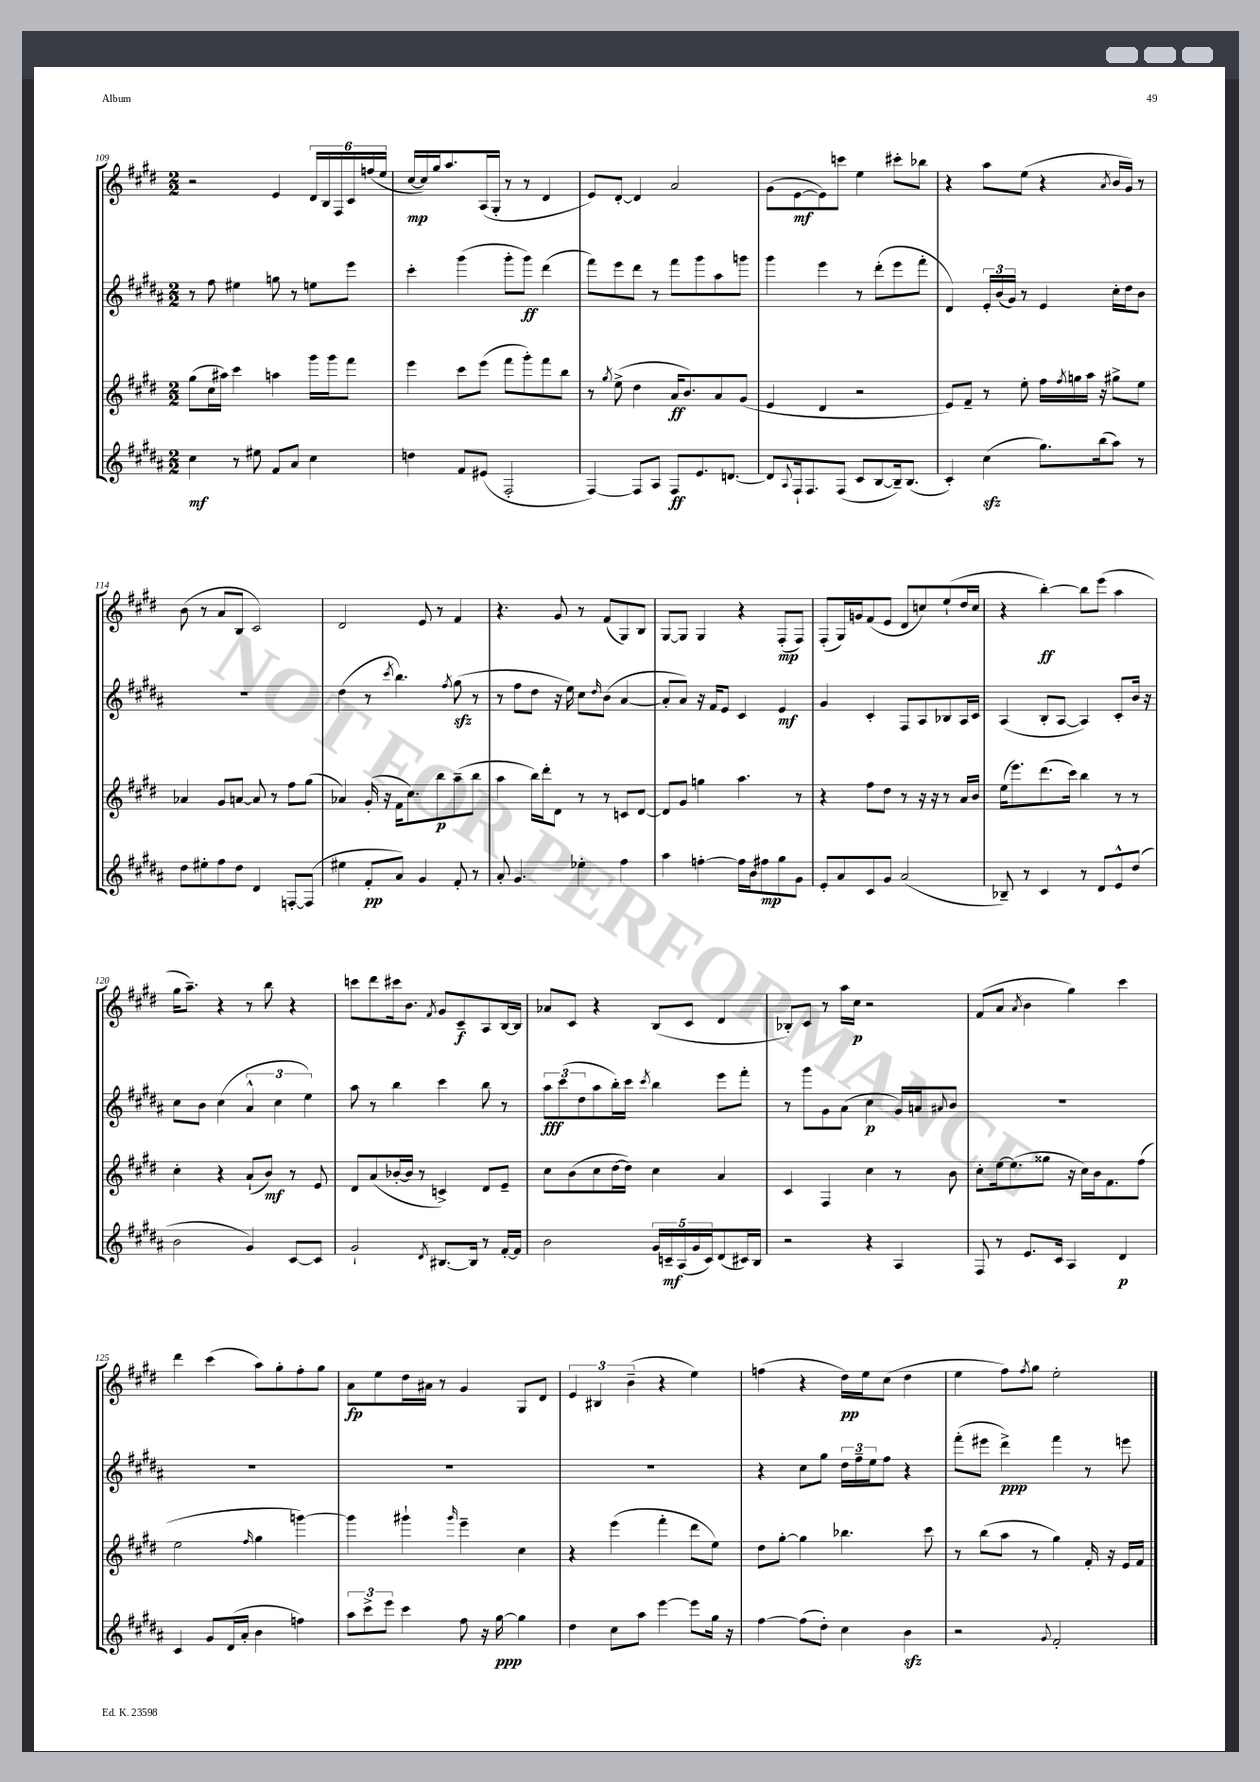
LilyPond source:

<<
\new StaffGroup <<
\new Staff = "s0" {
    \clef treble \key e \major \numericTimeSignature \time 2/2
    r2 e'4 \tuplet 6/4 { dis'16 b16 fis16 cis'16 f''16( e''16 } |
    cis''16~\mp cis''16) gis''16 a''8. a16( gis16-. r8 r8 dis'4 |
    e'8) dis'8~-. dis'4 a'2 |
    gis'8( e'8~\mf e'8) c'''8 e''4 cis'''8-. bes''8 |
    r4 a''8 e''8( r4 \acciaccatura { a'8 } b'16 gis'16) r8 |
    b'8( r8 a'8 b8 cis'2) |
    dis'2 e'8 r8 fis'4 |
    r4. gis'8 r8 fis'8( gis8) b8 |
    gis8~ gis8 gis4 r4 fis8-.\mp( fis8) |
    fis8-.( gis16) g'16 fis'8( e'8 dis'8 c''8) e''8-!( dis''16 c''16 |
    r4 b''4~-.\ff) b''8 e'''8( a''4 |
    gis''16 a''8.--) r4 r8 b''8 r4 |
    c'''8 dis'''8 cis'''16 b'8. \acciaccatura { fis'8 } gis'8 cis'8--\f a8 b16~ b16 |
    aes'8 cis'8 r4 b8( cis'8 dis'4 |
    bes8-.) cis'8 r8 a''16 cis''16\p r2 |
    fis'8( a'8 \acciaccatura { a'8 } b'4 gis''4) cis'''4 |
    dis'''4 cis'''4( a''8) gis''8-. fis''8-. gis''8 |
    a'8\fp e''8 dis''16 ais'16 r8 gis'4 gis8 dis'8 |
    \tuplet 3/2 { e'4 bis4 b'4--( } r4 e''4) |
    f''4( r4 dis''16\pp) e''16 cis''8( dis''4 |
    e''4 fis''8) \acciaccatura { fis''8 } gis''8 e''2-. \bar "|." |
}
\new Staff = "s1" {
    \clef treble \key b \major \numericTimeSignature \time 2/2
    r8 fis''8 eis''4 g''8 r8 e''8 e'''8 |
    cis'''4-. gis'''4( gis'''8-. gis'''8\ff) dis'''4( |
    fis'''8) e'''8 dis'''8 r8 fis'''8 gis'''8 ais''8 g'''8 |
    gis'''4 e'''4 r8 dis'''8-.( e'''8 fis'''8-. |
    dis'4) \tuplet 3/2 { e'16-. b'16( gis'16) } r8 e'4 cis''16-. dis''16 b'8 |
    R1 |
    dis''4( r8 \acciaccatura { cis'''8 } b''4.) \acciaccatura { fis''8 } gis''8\sfz( r8 |
    r8 fis''8 dis''8 r16 e''16) cis''8 \grace { dis''16 } b'8( ais'4~ |
    ais'8-. ais'8) r16 fis'16 e'8 cis'4 e'4\mf |
    gis'4 cis'4-. fis8 ais8 bes8 ais16 cis'16 |
    ais4( b8-. ais8~ ais4) cis'8-. b'16 r16 |
    cis''8 b'8 cis''4( \tuplet 3/2 { ais'4-^ cis''4 e''4) } |
    ais''8 r8 b''4 cis'''4 b''8 r8 |
    \tuplet 3/2 { ais''8\fff cis'''8( dis''8 } ais''8 b''16-.) cis'''16 \acciaccatura { cis'''8 } b''4 e'''8 fis'''8-. |
    r8 gis'''8 gis'8 ais'8( cis''4\p gis'16) a'16 \appoggiatura { ais'8 } b'8 |
    R1 |
    R1 |
    R1 |
    R1 |
    r4 cis''8 gis''8 \tuplet 3/2 { dis''16 fis''16-- e''16 } fis''8 r4 |
    fis'''8-.( eis'''8 dis'''4->\ppp) fis'''4 r8 e'''8 \bar "|." |
}
\new Staff = "s2" {
    \clef treble \key e \major \numericTimeSignature \time 2/2
    gis''8( cis''16 ais''16) cis'''4 a''4 gis'''16 gis'''16 fis'''8 |
    e'''4 cis'''8 e'''8( fis'''8 gis'''8-.) fis'''8 b''8 |
    r8 \acciaccatura { gis''8 } e''8->( dis''4 a'16\ff b'8.) a'8 gis'8( |
    e'4 dis'4 r2 |
    e'8) fis'8-- r8 e''8-. fis''16 \acciaccatura { fis''8 } g''16 a''16 r16 gis''8-> e''8 |
    aes'4 gis'8 a'8~ a'8 r8 fis''8 gis''8( |
    aes'4) gis'16-.( r16 fis'16 cis''8.) b''8\p a''8--( b''8 |
    a''4 b''16) dis'''16-. dis'8 r8 r8 c'8 dis'8~ |
    dis'8 gis'8 g''4 a''4. r8 |
    r4 fis''8 dis''8 r8 r16 r16 r8 a'16 b'16 |
    e''16( e'''8.) dis'''8.( cis'''16) b''4 r8 r8 |
    cis''4-. r4 a'8-!( b'8\mf) r8 e'8 |
    dis'8 a'8( bes'16~-. bes'16 r8 c'4->) dis'8 e'8-- |
    cis''8 b'8( cis''8 dis''16~ dis''16) cis''4 a'4 |
    cis'4 fis4 cis''4 r8 b'8 |
    cis''8-. e''16~ e''8.( gisis''8 r16 cis''16) b'16 fis'8. fis''8( |
    e''2 \grace { fis''16 } gis''4 g'''4~) |
    g'''4 gis'''4-! \grace { gis'''16 } e'''4-- cis''4 |
    r4 e'''4( fis'''4-. dis'''8 e''8) |
    dis''8 gis''8~-. gis''4 bes''4. cis'''8 |
    r8 b''8( a''8 r8 gis''4) fis'16-. r16 e'16 fis'16 \bar "|." |
}
\new Staff = "s3" {
    \clef treble \key b \major \numericTimeSignature \time 2/2
    cis''4\mf r8 eis''8 fis'8 ais'8 cis''4 |
    d''4 fis'8 eis'8( fis2-. |
    fis4~) fis8 ais8 fis8\ff e'8. d'8.~ |
    d'8 \appoggiatura { ais8 } fis16-! fis8. fis8( cis'8 b8~ b16--) b8.( |
    cis'4-.) cis''4\sfz( gis''8.) b''16( ais''8) r8 |
    dis''8 eis''8-. fis''8 dis''8 dis'4 f8~-. f8( |
    eis''4 fis'8-.\pp ais'8) gis'4 fis'8-. r8 |
    ais'8-. gis'4. ees''4-. fis''4 |
    ais''4 f''4~-. f''16 b'16 fis''8\mp gis''8 gis'8 |
    e'8-. ais'8 cis'8 gis'8 ais'2( |
    bes8--) r8 cis'4 r8 dis'8 e'8-^ dis''8( |
    b'2 gis'4) cis'8~ cis'8 |
    gis'2-! \acciaccatura { dis'8 } bis8.~ bis16 r8 fis'16~-. fis'16 |
    b'2 \tuplet 5/4 { gis'16 c'16--\mf ais16( gis'16 c'16) } dis'8( cis'16) b16 |
    r2 r4 ais4 |
    fis8 r8 e'8. cis'16 ais4 dis'4\p |
    cis'4 gis'8 dis'16( ais'16-. b'4 f''4) |
    \tuplet 3/2 { ais''8 cis'''8-> e'''8 } cis'''4 fis''8 r16 gis''16~\ppp gis''4 |
    dis''4 cis''8 ais''8 e'''4~ e'''8 gis''16 r16 |
    fis''4~ fis''8( dis''8-.) cis''4 b'4\sfz |
    r2 \appoggiatura { gis'8 } fis'2-. \bar "|." |
}
>>
>>
